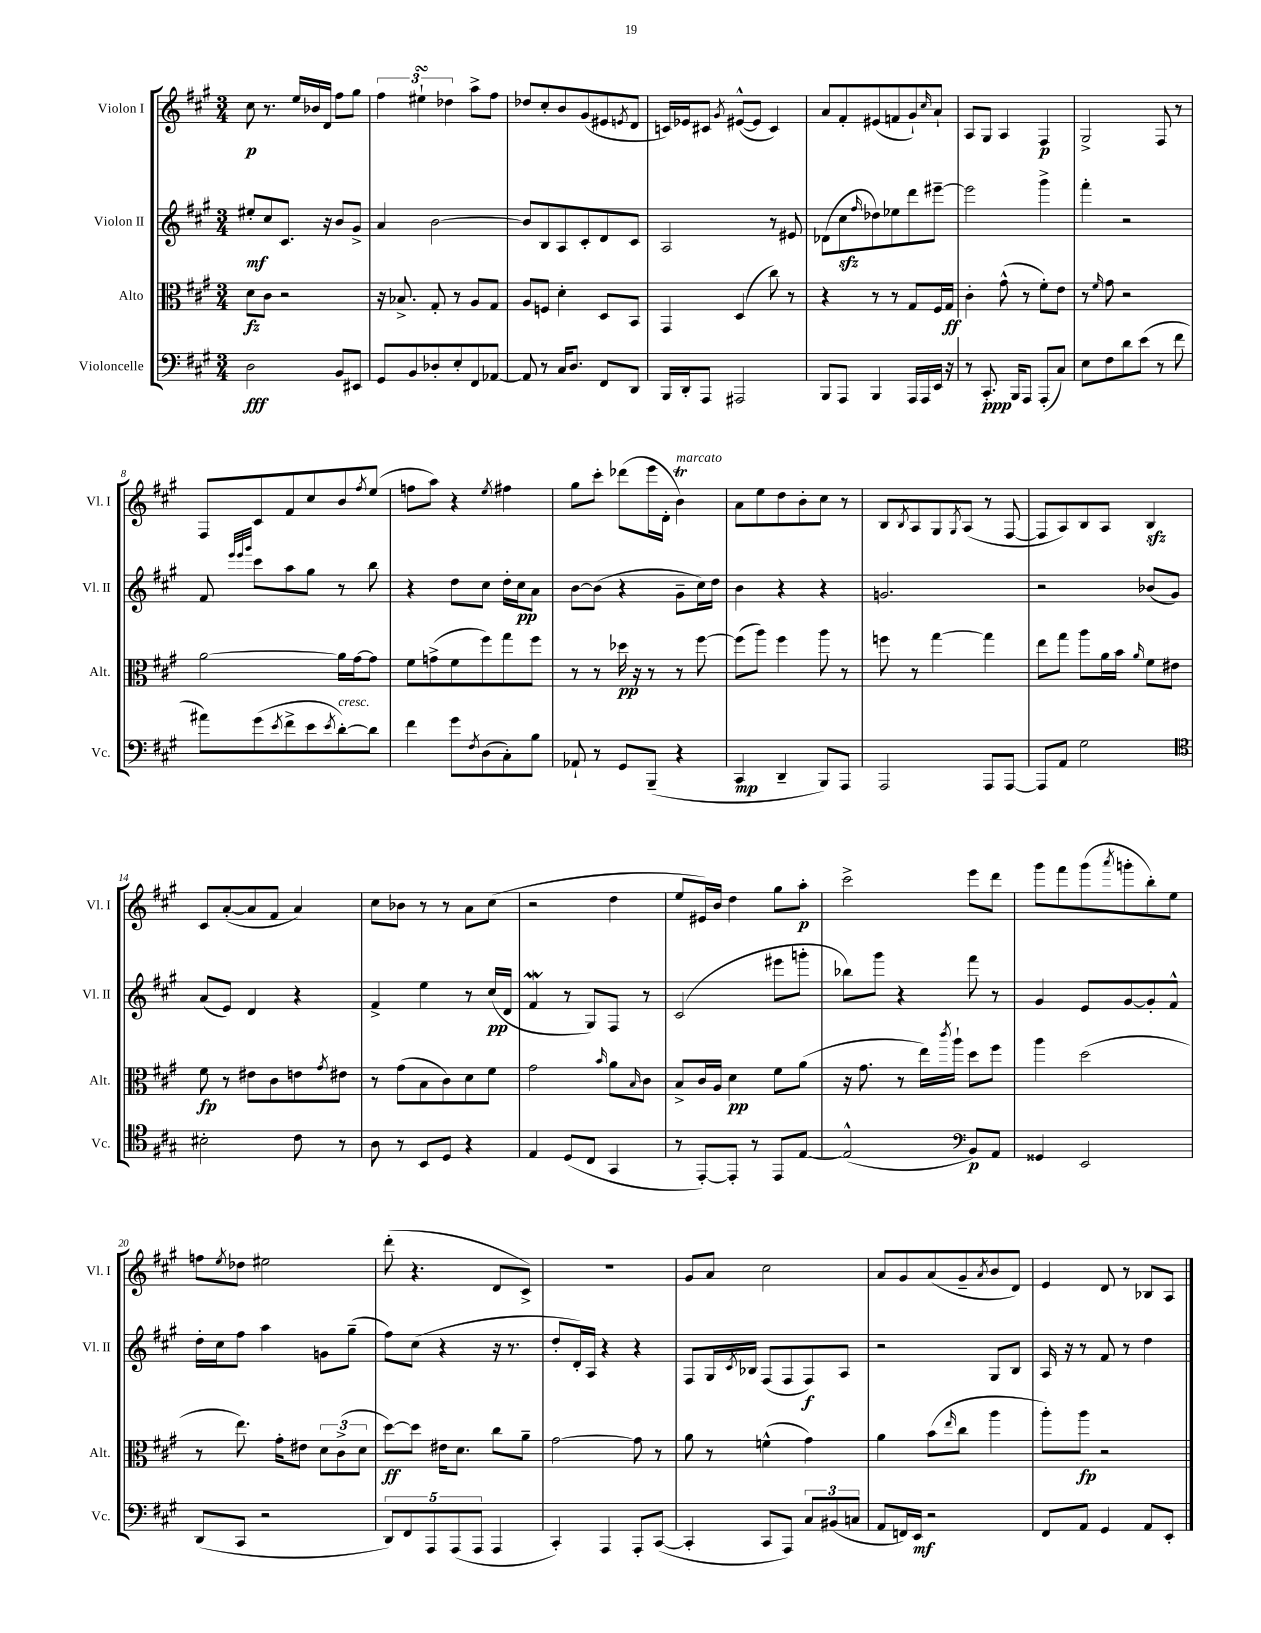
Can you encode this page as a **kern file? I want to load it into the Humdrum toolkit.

**kern	**dynam	**kern	**dynam	**kern	**dynam	**kern	**dynam
*part4	*part4	*part3	*part3	*part2	*part2	*part1	*part1
*staff4	*staff4	*staff3	*staff3	*staff2	*staff2	*staff1	*staff1
*I"Violoncelle	*	*I"Alto	*	*I"Violon II	*	*I"Violon I	*
*I'Vc.	*	*I'Alt.	*	*I'Vl. II	*	*I'Vl. I	*
*clefF4	*	*clefC3	*	*clefG2	*	*clefG2	*
*k[f#c#g#]	*	*k[f#c#g#]	*	*k[f#c#g#]	*	*k[f#c#g#]	*
*M3/4	*	*M3/4	*	*M3/4	*	*M3/4	*
=1	=1	=1	=1	=1	=1	=1	=1
2D\	fff	8d\L	fz	8ee#X'/L	mf	8cc#\	p
.	.	8c#\J	.	8cc#/	.	8.r	.
.	.	2r	.	8.c#/J	.	.	.
.	.	.	.	.	.	16ee/LL	.
.	.	.	.	.	.	16b-X/	.
.	.	.	.	16r	.	16d/JJ	.
8BB/L	.	.	.	8b/L	.	8ff#\L	.
8EE#X/J	.	.	.	8g#^/J	.	8gg#\J	.
=2	=2	=2	=2	=2	=2	=2	=2
8GG#/L	.	16r	.	4a/	.	6ff#\	.
.	.	8.B-X^/	.	.	.	.	.
8BB/	.	.	.	.	.	.	.
.	.	.	.	.	.	6ee#XsSsS`\	.
8D-X'/	.	8G#'/	.	[2b\	.	.	.
.	.	.	.	.	.	6dd-X\	.
8E'/	.	8r	.	.	.	.	.
8FF#/	.	8A/L	.	.	.	8aa^\L	.
[8AA-X/J	.	8G#/J	.	.	.	8ff#\J	.
=3	=3	=3	=3	=3	=3	=3	=3
8AA-/]	.	8A/L	.	8b/L]	.	8dd-X/L	.
8r	.	8Fn/J	.	8B/	.	8cc#'/	.
16C#/KL	.	4d'\	.	8A/	.	8b/	.
8.D/J	.	.	.	.	.	.	.
.	.	.	.	8c#'/	.	(8g#/	.
8FF#/L	.	8D/L	.	8d/	.	8e#X/	.
.	.	.	.	.	.	8qen/	.
8DD/J	.	8BB/J	.	8c#/J	.	8d/J	.
=4	=4	=4	=4	=4	=4	=4	=4
16BBB/LL	.	4GG#/	.	2A/	.	16cn/LL)	.
16DD'/J	.	.	.	.	.	16e-X/J	.
8AAA/J	.	.	.	.	.	8c#X/J	.
.	.	.	.	.	.	8qg#/	.
2AAA#X/	.	(4D/	.	.	.	([8e#X^^/L	.
.	.	.	.	.	.	8e#/J]	.
.	.	8cc#\)	.	8r	.	4c#/)	.
.	.	8r	.	8e#X/	.	.	.
=5	=5	=5	=5	=5	=5	=5	=5
8BBB/L	.	4r	.	(8d-X\L	.	8a/L	.
8AAA/J	.	.	.	8cc#zz\	.	8f#'/	.
.	.	.	.	16qqff#/	.	.	.
4BBB/	.	8r	.	8dd-X\)	.	(8e#X/	.
.	.	8r	.	8ee-X\	.	8fn/	.
16AAA/LL	.	8G#/L	.	8ddd\	.	8g#`/)	.
16AAA/	.	.	.	.	.	.	.
.	.	.	.	.	.	16qqcc#/	.
16EE/JJ	.	16F#/L	.	[8eee#X~\J	.	8a`/J	.
16r	.	16G#/JJ	ff	.	.	.	.
=6	=6	=6	=6	=6	=6	=6	=6
8r	.	4c#'\	.	2eee#\]	.	8A/L	.
8.CC#'/	ppp	.	.	.	.	8G#/J	.
.	.	(8g#^^\	.	.	.	4A/	.
16BBB/KL	.	.	.	.	.	.	.
8AAA/J	.	8r	.	.	.	.	.
(8AAA'/L	.	8f#'\L)	.	4ggg#^\	.	4F#/	p
8C#/J)	.	8e\J	.	.	.	.	.
=7	=7	=7	=7	=7	=7	=7	=7
8E\L	.	8r	.	4fff#'\	.	2G#^/	.
.	.	16qqf#/	.	.	.	.	.
8F#\	.	8g#\	.	.	.	.	.
8d\	.	2r	.	2r	.	.	.
(8e\J	.	.	.	.	.	.	.
8r	.	.	.	.	.	8F#/	.
8f#\	.	.	.	.	.	8r	.
!!LO:LB:g=z
=8	=8	=8	=8	=8	=8	=8	=8
8a#X\L)	.	[2a\	.	8f#/	.	8F#/L	.
.	.	.	.	32qqeee/LLL	.	.	.
.	.	.	.	32qqeee/	.	.	.
.	.	.	.	32qqggg#/JJJ	.	.	.
(8g#\	.	.	.	8ccc#\L	.	8c#/	.
8qe/	.	.	.	.	.	.	.
8f#^\	.	.	.	8aa\	.	8f#/	.
8e\	.	.	.	8gg#\J	.	8cc#/	.
8qe/	.	.	.	.	.	.	.
!LO:TX:a:i:t=cresc.	!	!	!	!	!	!	!
[8d'\)	.	16a\LL]	.	8r	.	8b/	.
.	.	[16g#\J	.	.	.	.	.
.	.	.	.	.	.	8qff#/	.
8d\J]	.	8g#\J]	.	8bb\	.	(8ee/J	.
=9	=9	=9	=9	=9	=9	=9	=9
4f#\	.	8f#\L	.	4r	.	8ffn\L	.
.	.	(8gn^\	.	.	.	8aa\J)	.
8g#\L	.	8f#\	.	8dd\L	.	4r	.
8qF#/	.	.	.	.	.	.	.
(8D\	.	8ff#\)	.	8cc#\J	.	.	.
.	.	.	.	.	.	8qee/	.
8C#'\)	.	8gg#\	.	16dd'\LL	.	4ff#X\	.
.	.	.	.	16cc#\J	pp	.	.
8B\J	.	8ff#\J	.	8a\J	.	.	.
=10	=10	=10	=10	=10	=10	=10	=10
8AA-X`/	.	8r	.	[8b\L	.	8gg#\L	.
8r	.	8r	.	(8b\J]	.	8ccc#'\J	.
8GG#/L	.	16dd-X\	pp	4r	.	(8ddd-X\L	.
.	.	16r	.	.	.	.	.
(8BBB~/J	.	8r	.	.	.	16eee\L	.
.	.	.	.	.	.	16d'\JJ	.
!	!	!	!	!	!	!LO:TX:a:i:t=marcato	!
4r	.	8r	.	8g#~\L	.	4bT\)	.
.	.	[8ff#\	.	16cc#\L)	.	.	.
.	.	.	.	16dd\JJ	.	.	.
=11	=11	=11	=11	=11	=11	=11	=11
4CC#/	mp	(8ff#\L]	.	4b\	.	8a\L	.
.	.	8aa\J)	.	.	.	8ee\	.
4DD~/	.	4ff#\	.	4r	.	8dd\	.
.	.	.	.	.	.	8b'\	.
8BBB/L)	.	8aa\	.	4r	.	8cc#\J	.
8AAA/J	.	8r	.	.	.	8r	.
=12	=12	=12	=12	=12	=12	=12	=12
2AAA/	.	8ffn\	.	2.gn/	.	8B/L	.
.	.	.	.	.	.	8qB/	.
.	.	8r	.	.	.	8A/	.
.	.	[4gg#\	.	.	.	8G#/	.
.	.	.	.	.	.	8qG#/	.
.	.	.	.	.	.	(8A/J	.
8AAA/L	.	4gg#\]	.	.	.	8r	.
[8AAA/J	.	.	.	.	.	[8F#/	.
=13	=13	=13	=13	=13	=13	=13	=13
8AAA/L]	.	8ee\L	.	2r	.	8F#/L]	.
8AA/J	.	8gg#\J	.	.	.	8A/)	.
2G#\	.	8aa\L	.	.	.	8B/	.
.	.	16a\L	.	.	.	8A/J	.
.	.	16b\JJ	.	.	.	.	.
.	.	16qqa/	.	.	.	.	.
.	.	8f#\L	.	(8b-X/L	.	4Bzz/	.
.	.	8e#X\J	.	8g#/J)	.	.	.
!!LO:LB:g=z
=14	=14	=14	=14	=14	=14	=14	=14
*clefC4	*	*	*	*	*	*	*
2B#X'\	.	8f#\	fp	(8a/L	.	8c#/L	.
.	.	8r	.	8e/J)	.	([8a'/	.
.	.	8e#X\L	.	4d/	.	8a/]	.
.	.	8c#\	.	.	.	8f#/J	.
8c#\	.	8en\	.	4r	.	4a/)	.
.	.	8qg#/	.	.	.	.	.
8r	.	8e#X\J	.	.	.	.	.
=15	=15	=15	=15	=15	=15	=15	=15
8A\	.	8r	.	4f#^/	.	8cc#\L	.
8r	.	(8g#\L	.	.	.	8b-X\J	.
8BB/L	.	8B\	.	4ee\	.	8r	.
8D/J	.	8c#\)	.	.	.	8r	.
4r	.	8d\	.	8r	.	8a\L	.
.	.	8f#\J	.	(16cc#/LL	pp	(8cc#\J	.
.	.	.	.	16d/JJ	.	.	.
=16	=16	=16	=16	=16	=16	=16	=16
4E/	.	2g#\	.	4f#W/	.	2r	.
(8D/L	.	.	.	8r	.	.	.
8C#/J	.	.	.	8G#/L)	.	.	.
.	.	16qqb/	.	.	.	.	.
4GG#/	.	8a\L	.	8F#/J	.	4dd\	.
.	.	16qqB/	.	.	.	.	.
.	.	8c#\J	.	8r	.	.	.
=17	=17	=17	=17	=17	=17	=17	=17
8r	.	8B^/L	.	(2c#/	.	8ee/L	.
[8EE'/L)	.	16c#/L	.	.	.	16e#X/L)	.
.	.	16A/JJ	.	.	.	16b/JJ	.
8EE'/J]	.	4d\	pp	.	.	4dd\	.
8r	.	.	.	.	.	.	.
8EE/L	.	8f#\L	.	8eee#X\L	.	8gg#\L	.
[8E/J	.	(8a\J	.	8gggn'\J	.	8aa'\J	p
=18	=18	=18	=18	=18	=18	=18	=18
(2E^^/]	.	16r	.	8bb-X\L)	.	2ccc#^\	.
.	.	8.g#\	.	.	.	.	.
.	.	.	.	8ggg#\J	.	.	.
.	.	8r	.	4r	.	.	.
.	.	16ee\LL)	.	.	.	.	.
.	.	8qccc#/	.	.	.	.	.
.	.	16aa`\JJ	.	.	.	.	.
*clefF4	*	*	*	*	*	*	*
8BB/L)	p	8dd\L	.	8fff#\	.	8eee\L	.
8AA/J	.	8ff#\J	.	8r	.	8ddd\J	.
=19	=19	=19	=19	=19	=19	=19	=19
4GG##X/	.	4aa\	.	4g#/	.	8ggg#\L	.
.	.	.	.	.	.	8fff#\	.
2EE/	.	(2dd\	.	8e/L	.	(8ggg#\	.
.	.	.	.	.	.	8qaaa/	.
.	.	.	.	[8g#/	.	8gggn'\	.
.	.	.	.	8g#'/]	.	8bb'\)	.
.	.	.	.	8f#^^/J	.	8ee\J	.
!!LO:LB:g=z
=20	=20	=20	=20	=20	=20	=20	=20
(8DD/L	.	8r	.	16dd'\LL	.	8ffn\L	.
.	.	.	.	16cc#\J	.	.	.
.	.	.	.	.	.	8qee/	.
8CC#/J	.	8.ee\)	.	8ff#\J	.	8dd-X\J	.
2r	.	.	.	4aa\	.	2ee#X\	.
.	.	16g#'\KL	.	.	.	.	.
.	.	8e#X\J	.	.	.	.	.
.	.	12d\L	.	8gn\L	.	.	.
.	.	(12c#^\	.	.	.	.	.
.	.	.	.	(8gg#~\J	.	.	.
.	.	12d\J	.	.	.	.	.
=21	=21	=21	=21	=21	=21	=21	=21
10DD/L)	.	[8dd\L)	ff	8ff#\L)	.	(8ddd'\	.
10FF#/	.	.	.	.	.	.	.
.	.	8dd\J]	.	(8cc#\J	.	4.r	.
10AAA/	.	.	.	.	.	.	.
.	.	16e#X\KL	.	4r	.	.	.
(10AAA/	.	.	.	.	.	.	.
.	.	8.d\J	.	.	.	.	.
10AAA/J	.	.	.	.	.	.	.
4AAA/	.	8cc#\L	.	16r	.	8d/L	.
.	.	.	.	8.r	.	.	.
.	.	8a~\J	.	.	.	8c#^/J)	.
=22	=22	=22	=22	=22	=22	=22	=22
4CC#'/)	.	[2g#\	.	8dd'/L	.	2.r	.
.	.	.	.	16d'/L)	.	.	.
.	.	.	.	16A/JJ	.	.	.
4AAA/	.	.	.	4r	.	.	.
8AAA'/L	.	8g#\]	.	4r	.	.	.
([8CC#/J	.	8r	.	.	.	.	.
=23	=23	=23	=23	=23	=23	=23	=23
4CC#'/]	.	8a\	.	8F#/L	.	8g#/L	.
.	.	8r	.	16G#/L	.	8a/J	.
.	.	.	.	8qc#/	.	.	.
.	.	.	.	16B-X/JJ	.	.	.
8CC#/L	.	(4fn^^\	.	(8F#/L	.	2cc#\	.
8AAA/J)	.	.	.	8F#/	.	.	.
12C#/L	.	4g#\)	.	8F#/)	f	.	.
(12BB#X/	.	.	.	.	.	.	.
.	.	.	.	8A/J	.	.	.
12Cn/J	.	.	.	.	.	.	.
=24	=24	=24	=24	=24	=24	=24	=24
8AA/L	.	4a\	.	2r	.	8a/L	.
16FFn/L)	.	.	.	.	.	8g#/	.
16EE/JJ	mf	.	.	.	.	.	.
2r	.	(8b\L	.	.	.	(8a/	.
.	.	16qqee/	.	.	.	.	.
.	.	8cc#\J	.	.	.	8g#~/	.
.	.	.	.	.	.	8qa/	.
.	.	4aa\	.	8G#/L	.	8b/	.
.	.	.	.	8B/J	.	8d/J)	.
=25	=25	=25	=25	=25	=25	=25	=25
8FF#/L	.	8aa'\L)	.	16A/	.	4e/	.
.	.	.	.	16r	.	.	.
8AA/J	.	8aa\J	fp	8r	.	.	.
4GG#/	.	2r	.	8f#/	.	8d/	.
.	.	.	.	8r	.	8r	.
8AA/L	.	.	.	4dd\	.	8B-X/L	.
8EE'/J	.	.	.	.	.	8A/J	.
==	==	==	==	==	==	==	==
*-	*-	*-	*-	*-	*-	*-	*-
